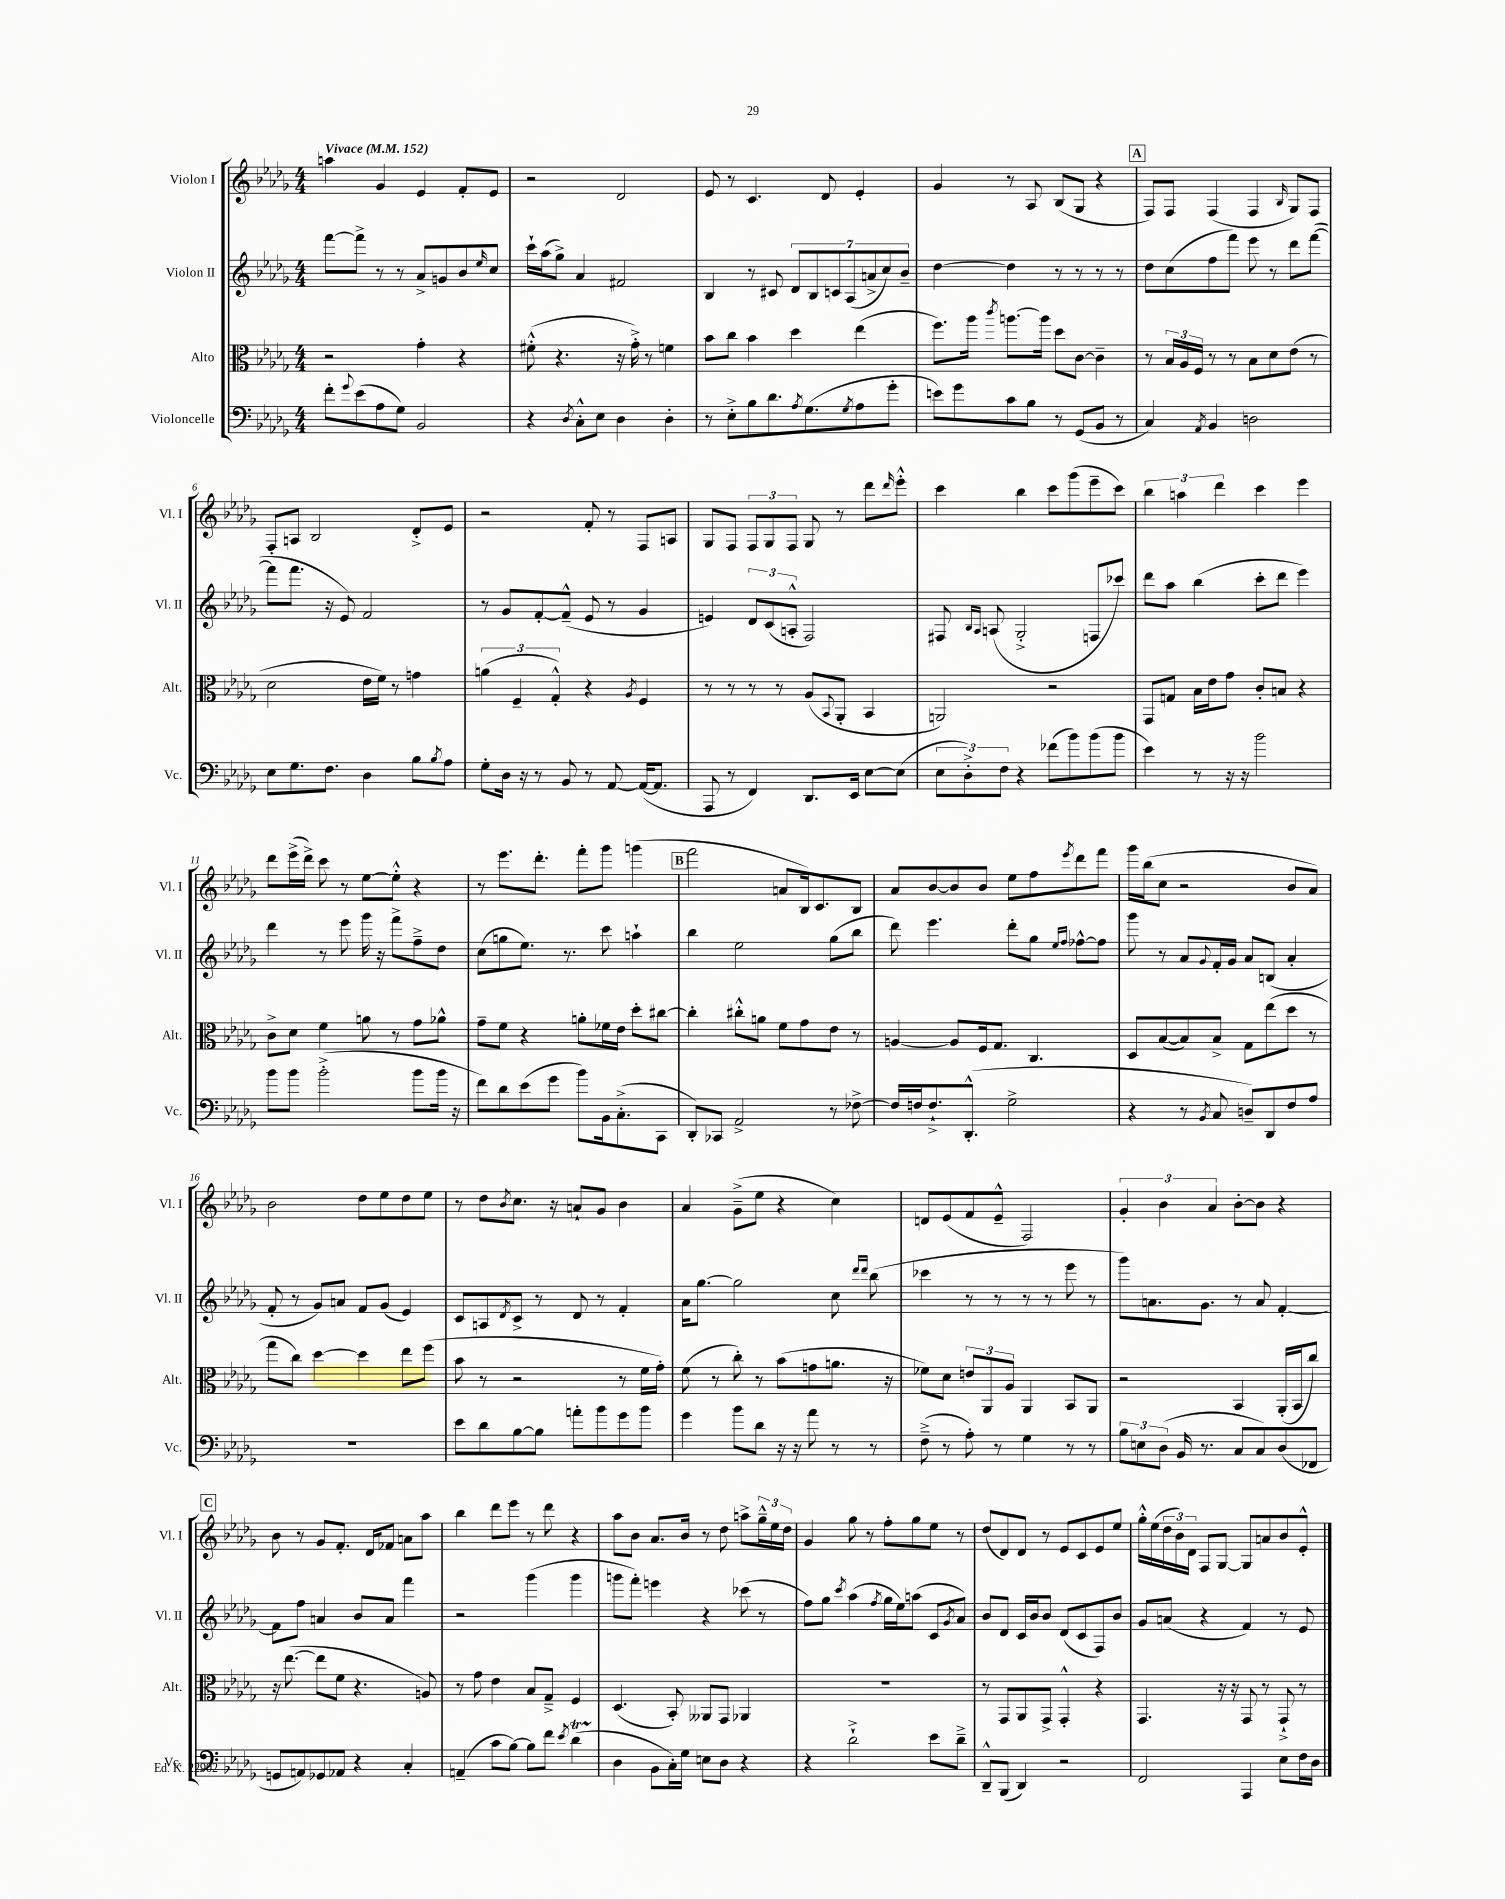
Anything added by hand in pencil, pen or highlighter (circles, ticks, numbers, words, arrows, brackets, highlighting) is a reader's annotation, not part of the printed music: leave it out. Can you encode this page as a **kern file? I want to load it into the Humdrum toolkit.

**kern	**kern	**kern	**kern
*staff4	*staff3	*staff2	*staff1
*clefF4	*clefC3	*clefG2	*clefG2
*k[b-e-a-d-g-]	*k[b-e-a-d-g-]	*k[b-e-a-d-g-]	*k[b-e-a-d-g-]
*M4/4	*M4/4	*M4/4	*M4/4
*MM152	*MM152	*MM152	*MM152
8f'	2r	[8fff	4aa
8qqg-	.	.	.
(8e-	.	8fff^]	.
8A-	.	8r	4g-
8G-)	.	8r	.
2BB-	4g-'	8a-^	4e-
.	.	8g	.
.	4r	8b-	8f'
.	.	16qqee-	.
.	.	8cc	8e-
=	=	=	=
4r	(8f#'^^	16ccc`	2r
.	.	(16aa-	.
.	4.r	8gg-^)	.
8qD-	.	.	.
8C'^^	.	4a-	.
8E-	.	.	.
4D-	16r	2f#	2d-
.	16g-'^)	.	.
.	8r	.	.
4D-'	4f	.	.
=	=	=	=
8r	8b-	4B-	8e-
8E-'^	8cc	.	8r
8B-	4b-	8r	4.c
8.d-	.	8c#	.
.	4dd-	14d-	.
8qA-	.	.	.
(8.G-	.	.	.
.	.	14B-	.
.	.	.	8d-
.	.	14c	.
.	.	(14A-	.
8qG-	.	.	.
8A-	(4ee-	.	4e-'
.	.	14a^	.
.	.	14cc)	.
8g-'	.	.	.
.	.	14b-~	.
=	=	=	=
8e)	8.ff)	[4dd-	4g-
8g-	.	.	.
.	16aa-	.	.
.	8qccc	.	.
8c	[8.aa	4dd-]	8r
8B-	.	.	8A-
.	16aa]	.	.
8r	8dd-	8r	(8B-
(8GG-	[8c	8r	8G-
8BB-	4c~]	8r	4r
8r	.	8r	.
=	=	=	=
4C)	8r	8dd-	8F)
.	24B-	(8cc	8F
.	24A-	.	.
.	24F	.	.
8qAA-	.	.	.
4BB-	8r	8ff	(4F
.	8r	8fff)	.
2D	8B-	8eee-	4F
.	8d-	8r	.
.	.	.	16qqB-
.	(8e-	8ddd-	8G-)
.	8r	([8fff	8F
=	=	=	=
8E-	2d-	8fff]	8F'
8.G-	.	8.fff	8A
.	.	.	2B-
8.F	.	16r	.
.	.	8e-)	.
4D-	16e-	2f	.
.	16f)	.	.
.	8r	.	.
8B-	4g	.	8d-'^
8qB-	.	.	.
8A-	.	.	8e-
=	=	=	=
8G-'	(6a	8r	2r
16D-	.	8g-	.
.	6F~	.	.
16r	.	.	.
8r	.	[8f'	.
.	6G-'^^)	.	.
8BB-	.	(8f~^^]	.
8r	4r	8e-	8f'
[8AA-	.	8r	8r
.	8qA-	.	.
(16AA-_	4F	4g-	8F
8.AA-]	.	.	.
.	.	.	8A
=	=	=	=
8AAA-	8r	4e)	8G-
8r	8r	.	8F
4FF)	8r	12d-	12F
.	.	(12c	12G-
.	8r	.	.
.	.	12A'^^	12F
8.DD-	(8A-	2F)	8G-
.	8qqBB-	.	.
.	8AA-'	.	8r
16EE-	.	.	.
[8E-	4BB-	.	8ddd-
.	.	.	16qqddd-
(8E-]	.	.	8eee-'^^
=	=	=	=
12E-	2AA)	8F#	4ccc
12D-'^)	.	.	.
.	.	16qqB-	.
.	.	16qqA-	.
.	.	(8A	.
12F	.	.	.
4r	.	2G-'^	4bb-
(8f-	2r	.	8ccc
8b-)	.	.	(8ggg-
(8b-	.	8F	8eee-~
8b-	.	8ccc-)	8ccc)
=	=	=	=
4e-)	8GG-	8ddd-	6bb-
.	8G	8aa-	.
.	.	.	6aa
8r	16B-	(4bb-	.
.	16e-	.	.
.	.	.	6ddd-
16r	8g-	.	.
16r	.	.	.
2b-	8c'	8ccc'	4ccc
.	8B	8ddd-	.
.	4r	4eee-)	4eee-
=	=	=	=
8b-	8c^	4ddd-	8ddd-
8b-	8d-	.	(16eee-^
.	.	.	16ddd-^)
(2b-'^	4f	8r	8ccc
.	.	8eee-	8r
.	8a	16ggg-	[8ee-
.	.	16r	.
.	8r	8fff^	8ee-'^^]
8b-	8g-	8ff~^	4r
16b-	8a-^^	8dd-	.
16r	.	.	.
=	=	=	=
8f)	8g-~	(8cc	8r
8d-	8f	8gg	8.eee-
(8e-	4r	8.ee-)	.
.	.	.	8.ddd-'
8g-	.	.	.
.	.	8.r	.
8b-)	8a'	.	8fff'
16BB-	16f-	8ccc	8ggg-
(8.C'^	16e-	.	.
.	8dd-'	4aa`	(4ggg
8CC	[8cc#	.	.
=	=	=	=
8DD-')	4cc#']	4bb-	2fff
8CC-	.	.	.
2AA-^	8cc#'^^	2ee-	.
.	8a	.	.
.	8f	.	8a
.	8g-	.	16B-)
.	.	.	8.c
8r	8e-	(8gg-	.
[8F-^	8r	8bb-	8B-
=	=	=	=
16F-]	[4A	8ddd-)	8a-
16F	.	.	.
8.F`^	.	4.eee-	[8b-
.	8A]	.	8b-]
(8.DD-'^^	.	.	.
.	16F	.	8b-
.	8.G-	.	.
2G-^	.	8ddd-'	8ee-
.	4.C	8gg-	8ff
.	.	16qqee-	.
.	.	16qqff	8qeee-
.	.	[8ff-^^	8ddd-
.	.	8ff-]	8fff
=	=	=	=
4r	8D-	8ggg-	16ggg-
.	.	.	(16bb-
.	([8B-	8r	8cc
8r	8B-])	8a-	2r
8qBB-	.	8qqg-	.
8C	8B-^	16f'	.
.	.	16g-	.
8D~)	8G-	8a-	.
8DD-	(8ee-	(8B	.
8F	8dd-	4a-'	8b-
8A-	8r	.	8a-)
=	=	=	=
1r	8gg-	8f'	2b-
.	8cc)	8r	.
.	[4dd-	8g-)	.
.	.	8a	.
.	4dd-]	8f	8dd-
.	.	(8g-	8ee-
.	8ee-	4e-)	8dd-
.	(8ff	.	8ee-
=	=	=	=
8e-	8b-	8c	8r
8d-	8r	8A	8dd-
.	.	8qd-	8qb-
[8B-	2r	8c^	8.cc
8B-]	.	8r	.
.	.	.	16r
8a'	.	8d-	8a`
8b-	.	8r	8g-
8g-	8r	4f'	4b-
8b-	16f	.	.
.	16g-')	.	.
=	=	=	=
4g-	(8f	16a-	4a-
.	.	[8.gg-	.
.	8r	.	.
8b-	8cc')	2gg-]	(8g-~^
8d-	8r	.	8ee-
16r	(8b-	.	4r
16r	.	.	.
8a-	8g	.	.
8r	8.a	8cc	4cc)
.	.	16qqddd-	.
.	.	16qqddd-	.
8r	.	(8bb-	.
.	16r	.	.
=	=	=	=
(8F~^	8f-)	4ccc-	8d
8r	8d-	.	(8e-
8A-')	12e	8r	8f
.	12AA-	.	.
8r	.	8r	8e-~^^
.	12A-	.	.
4G-	4AA-	8r	2F)
.	.	8r	.
8r	8BB-	8eee-	.
8r	8AA-	8r	.
=	=	=	=
12B-	2r	8ggg-)	6g-'
12E	.	.	.
.	.	8.a	.
(12D-	.	.	6b-
16BB-	.	.	.
8.r	.	8.g-	.
.	.	.	6a-
8C	4BB-	8r	[8b-'
8C)	.	8a	8b-]
(8D-	(16AA-'	[4f'	4r
.	16BB-	.	.
8FF-	8cc)	.	.
=	=	=	=
8GG	16r	8f]	8b-
.	([8.ee-	.	.
8AA)	.	8ff	8r
8GG-	8ee-]	4a	8g-
8AA-	8f	.	8.f'
4r	4.r	8b-	.
.	.	.	16d-
.	.	8a	8f-
4C'	.	4fff	8a
.	8A)	.	8aa-
=	=	=	=
(4AA~	8r	2r	4bb-
.	8g-	.	.
8c	4e-	.	8ddd-
[8B-)	.	.	8eee-
8B-]	8B-	(4ggg-	8r
8f	8G-~^	.	8ddd-
8qe-	.	.	.
(4d-	4F	4ggg-	4r
=	=	=	=
4D-	(4.D-	8ggg	8aa-
.	.	8fff')	8b-
8BB-	.	4eee	8.a-
16C')	8BB-')	.	.
16G-	.	.	16b-
8E	8AA--	4r	8r
8D-	8GG-	.	8dd-
4r	4AA-	(8ccc-	8aa^
.	.	8r	24gg-~^^
.	.	.	24ee-
.	.	.	24dd-
=	=	=	=
4r	1r	8ff)	4g-
.	.	8gg-	.
.	.	8qccc	.
2d-`^	.	(4aa-	8gg-
.	.	.	8r
.	.	8qff	.
.	.	16gg-	8ff'
.	.	16ee-)	.
.	.	(8aa	8gg-
8e-	.	8c	8ee-
.	.	8qg-	.
8d-~^	.	8a-)	8r
=	=	=	=
8DD-~^^	8r	8b-	(8dd-
(8BBB-	8GG-	8d-	8d-)
4DD-)	8AA-	16c	8d-
.	.	16b-	.
.	8GG-^	8b-	8r
2r	4GG-'^^	(8d-	8e-
.	.	8c	8c
.	4r	8F)	8e-
.	.	8b-	8ee-
=	=	=	=
2FF	4.GG-	8g-	16gg-'^^
.	.	.	(16ee-
.	.	(8a	24dd-
.	.	.	24b-)
.	.	.	24d-
.	.	4r	8F
.	16r	.	[8G-
.	16r	.	.
4AAA-	8GG-	4f)	8G-]
.	8r	.	8a
8E-	8GG-`^	8r	8b-
16F	8r	8e-	8e-'^^
16D-	.	.	.
==	==	==	==
*-	*-	*-	*-
